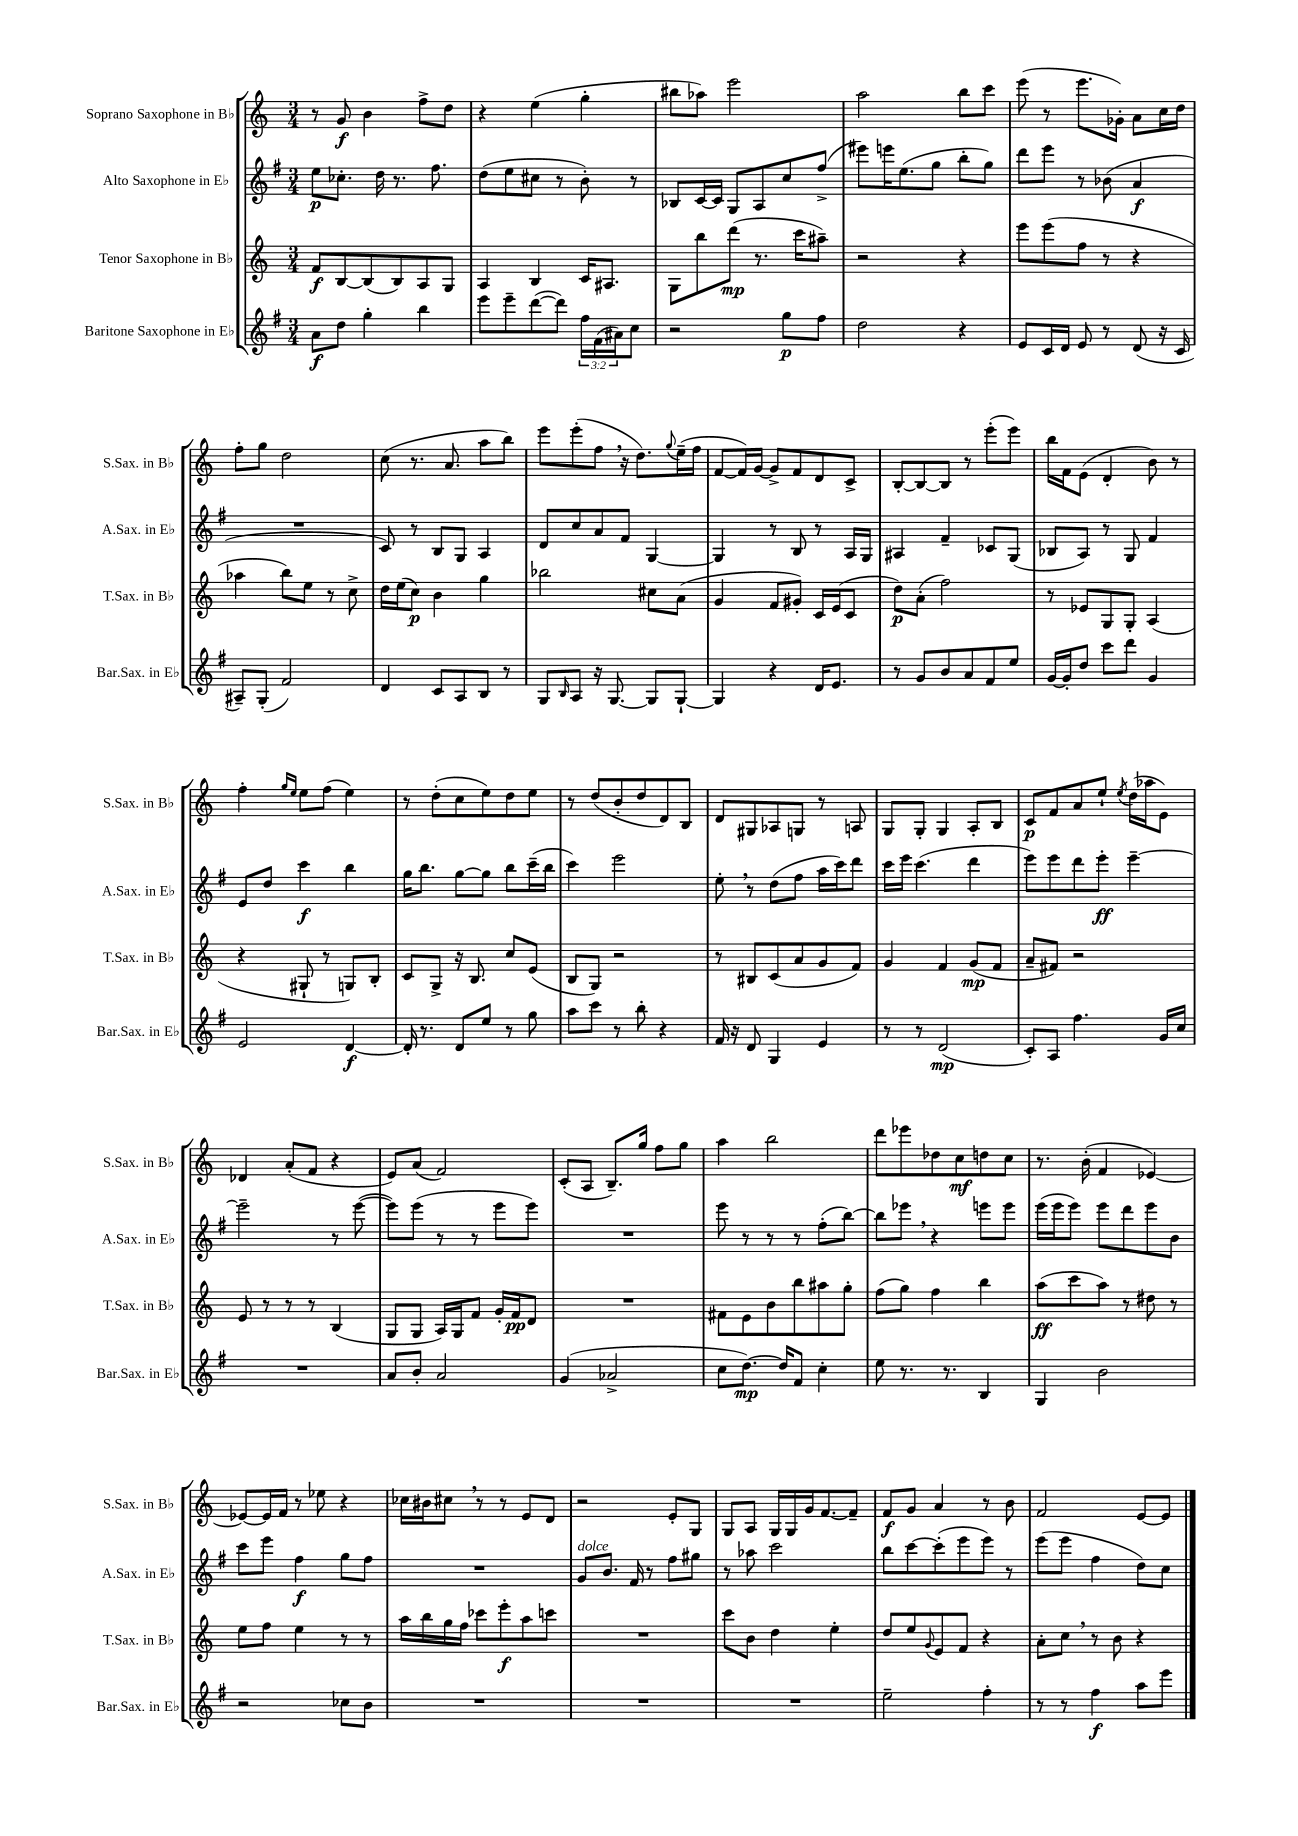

**kern	**dynam	**kern	**dynam	**kern	**dynam	**kern	**dynam
*part4	*part4	*part3	*part3	*part2	*part2	*part1	*part1
*staff4	*staff4	*staff3	*staff3	*staff2	*staff2	*staff1	*staff1
*I"Baritone Saxophone in E♭	*	*I"Tenor Saxophone in B♭	*	*I"Alto Saxophone in E♭	*	*I"Soprano Saxophone in B♭	*
*I'Bar.Sax. in E♭	*	*I'T.Sax. in B♭	*	*I'A.Sax. in E♭	*	*I'S.Sax. in B♭	*
*clefG2	*	*clefG2	*	*clefG2	*	*clefG2	*
*k[f#]	*	*k[]	*	*k[f#]	*	*k[]	*
*M3/4	*	*M3/4	*	*M3/4	*	*M3/4	*
=1	=1	=1	=1	=1	=1	=1	=1
8a\L	f	8f/L	f	8ee\L	p	8r	.
8dd\J	.	[8B/	.	8.cc-X'\J	.	8g/	f
4gg'\	.	(8B/]	.	.	.	4b\	.
.	.	.	.	16dd\	.	.	.
.	.	8B/)	.	8.r	.	.	.
4bb\	.	8A/	.	.	.	8ff^\L	.
.	.	.	.	8.ff#\	.	.	.
.	.	8G/J	.	.	.	8dd\J	.
=2	=2	=2	=2	=2	=2	=2	=2
8eee\L	.	4A/	.	(8dd\L	.	4r	.
8eee~\	.	.	.	8ee\	.	.	.
([8ddd\	.	4B/	.	8cc#X\J	.	(4ee\	.
8ddd\J])	.	.	.	8r	.	.	.
24ff#\LL	.	16c/KL	.	8b'\)	.	4gg'\	.
(24f#\	.	.	.	.	.	.	.
.	.	8.A#X/J	.	.	.	.	.
24a#X\J)	.	.	.	.	.	.	.
8cc\J	.	.	.	8r	.	.	.
=3	=3	=3	=3	=3	=3	=3	=3
2r	.	8G\L	.	8B-X/L	.	8bb#X\L	.
.	.	8bb\	.	[16c/L	.	8aa-X\J)	.
.	.	.	.	16c/JJ]	.	.	.
.	.	(8ddd\J	mp	8G/L	.	2eee\	.
.	.	8.r	.	8A/	.	.	.
8gg\L	p	.	.	8cc/	.	.	.
.	.	16ccc\KL	.	.	.	.	.
8ff#\J	.	8aa#X~\J)	.	(8ff#^/J	.	.	.
=4	=4	=4	=4	=4	=4	=4	=4
2dd\	.	2r	.	8eee#X\L)	.	2aa\	.
.	.	.	.	16eeen\K	.	.	.
.	.	.	.	(8.ee\	.	.	.
.	.	.	.	8gg\J	.	.	.
4r	.	4r	.	8bb'\L	.	8bb\L	.
.	.	.	.	8gg\J)	.	8ccc\J	.
=5	=5	=5	=5	=5	=5	=5	=5
8e/L	.	8eee\L	.	8ddd\L	.	(8eee\	.
16c/L	.	(8eee\	.	8eee\J	.	8r	.
16d/JJ	.	.	.	.	.	.	.
8e/	.	8ff\J	.	8r	.	8.eee\L	.
8r	.	8r	.	(8b-X\	.	.	.
.	.	.	.	.	.	16g-X'\Jk)	.
(8d/	.	4r	.	4a/	f	8a\L	.
16r	.	.	.	.	.	16cc\L	.
16c/	.	.	.	.	.	16dd\JJ	.
!!LO:LB:g=z
=6	=6	=6	=6	=6	=6	=6	=6
8A#X~/L)	.	4aa-X\	.	2.r	.	8ff'\L	.
(8G'/J	.	.	.	.	.	8gg\J	.
2f#/)	.	8bb\L)	.	.	.	2dd\	.
.	.	8ee\J	.	.	.	.	.
.	.	8r	.	.	.	.	.
.	.	8cc^\	.	.	.	.	.
=7	=7	=7	=7	=7	=7	=7	=7
4d/	.	16dd\LL	.	8c/)	.	(8cc\	.
.	.	(16ee\J	.	.	.	.	.
.	.	8cc\J)	p	8r	.	8.r	.
8c/L	.	4b\	.	8B/L	.	.	.
.	.	.	.	.	.	8.a/	.
8A/	.	.	.	8G/J	.	.	.
8B/J	.	4gg\	.	4A/	.	8aa\L	.
8r	.	.	.	.	.	8bb\J)	.
=8	=8	=8	=8	=8	=8	=8	=8
8G/L	.	2bb-X\	.	8d/L	.	8eee\L	.
16qqB/	.	.	.	.	.	.	.
8A/J	.	.	.	8cc/	.	(8eee'\	.
16r	.	.	.	8a/	.	8ff,\J	.
[8.G/	.	.	.	.	.	.	.
.	.	.	.	8f#/J	.	16r	.
.	.	.	.	.	.	8.dd\L)	.
8G/L]	.	8cc#X\L	.	[4G/	.	.	.
.	.	.	.	.	.	8qqgg/	.
[8G`/J	.	(8a\J	.	.	.	(16ee~\L	.
.	.	.	.	.	.	16ff\JJ	.
=9	=9	=9	=9	=9	=9	=9	=9
4G/]	.	4g/	.	4G/]	.	[8f/L	.
.	.	.	.	.	.	16f/L])	.
.	.	.	.	.	.	[16g/JJ	.
4r	.	8f/L	.	8r	.	8g^/L]	.
.	.	8g#X'/J)	.	8B/	.	8f/	.
16d/KL	.	16c/LL	.	8r	.	8d/	.
8.e/J	.	(16e/J	.	.	.	.	.
.	.	8c/J	.	16A/LL	.	8c^/J	.
.	.	.	.	16G/JJ	.	.	.
=10	=10	=10	=10	=10	=10	=10	=10
8r	.	8dd\L)	p	4A#X/	.	[8B'/L	.
8g/L	.	(8a'\J	.	.	.	8B/_	.
8b/	.	2ff\)	.	4f#~/	.	8B/J]	.
8a/	.	.	.	.	.	8r	.
8f#/	.	.	.	8c-X/L	.	(8eee'\L	.
8ee/J	.	.	.	(8G/J	.	8eee\J)	.
=11	=11	=11	=11	=11	=11	=11	=11
[16g/LL	.	8r	.	8B-X/L	.	16bb\LL	.
16g'/J]	.	.	.	.	.	16f\J	.
8dd/J	.	8e-X/L	.	8A/J)	.	(8e\J	.
8ccc\L	.	8G/	.	8r	.	4d'/	.
8ddd\J	.	8G'/J	.	8G/	.	.	.
4g/	.	(4A/	.	4f#/	.	8b\)	.
.	.	.	.	.	.	8r	.
!!LO:LB:g=z
=12	=12	=12	=12	=12	=12	=12	=12
2e/	.	4r	.	8e/L	.	4ff'\	.
.	.	.	.	8dd/J	.	.	.
.	.	.	.	.	.	16qqgg/LL	.
.	.	.	.	.	.	16qqee/JJ	.
.	.	8G#X`/	.	4ccc\	f	8ee\L	.
.	.	8r	.	.	.	(8ff\J	.
[4d/	f	8Gn/L)	.	4bb\	.	4ee\)	.
.	.	8B'/J	.	.	.	.	.
=13	=13	=13	=13	=13	=13	=13	=13
16d'/]	.	8c/L	.	16gg\KL	.	8r	.
8.r	.	.	.	8.bb\J	.	.	.
.	.	8G^/J	.	.	.	(8dd'\L	.
8d/L	.	16r	.	[8gg\L	.	8cc\	.
.	.	8.B/	.	.	.	.	.
8ee/J	.	.	.	8gg\J]	.	8ee\)	.
8r	.	8cc/L	.	8bb\L	.	8dd\	.
8gg\	.	(8e/J	.	(16ccc~\L	.	8ee\J	.
.	.	.	.	16bb\JJ	.	.	.
=14	=14	=14	=14	=14	=14	=14	=14
8aa\L	.	8B/L	.	4ccc\)	.	8r	.
8ccc\J	.	8G/J)	.	.	.	(8dd/L	.
8r	.	2r	.	2eee\	.	8b'/	.
8bb'\	.	.	.	.	.	8dd/	.
4r	.	.	.	.	.	8d/)	.
.	.	.	.	.	.	8B/J	.
=15	=15	=15	=15	=15	=15	=15	=15
16f#/	.	8r	.	8ee',\	.	8d/L	.
16r	.	.	.	.	.	.	.
8d/	.	8B#X/L	.	8r	.	8G#X/	.
4G/	.	(8c/	.	(8dd\L	.	8A-X/	.
.	.	8a/	.	8ff#\J	.	8Gn/J	.
4e/	.	8g/	.	16aa\LL	.	8r	.
.	.	.	.	16ccc\J)	.	.	.
.	.	8f/J)	.	8ddd\J	.	8An/	.
=16	=16	=16	=16	=16	=16	=16	=16
8r	.	4g/	.	16ccc\LL	.	8G/L	.
.	.	.	.	16eee\JJ	.	.	.
8r	.	.	.	(4.ccc\	.	8G'/J	.
(2d/	mp	4f/	.	.	.	4G/	.
.	.	(8g/L	mp	4ddd\	.	8A'/L	.
.	.	8f/J	.	.	.	8B/J	.
=17	=17	=17	=17	=17	=17	=17	=17
8c'/L)	.	8a~/L	.	8eee\L)	.	8c/L	p
8A/J	.	8f#X/J)	.	8eee\	.	8f/	.
4.ff#\	.	2r	.	8ddd\	.	8a/	.
.	.	.	.	8eee'\J	ff	8ee`/J	.
.	.	.	.	.	.	8qee/	.
.	.	.	.	[4eee~\	.	(16dd\LL	.
.	.	.	.	.	.	16aa-X\J	.
16g/LL	.	.	.	.	.	8e\J)	.
16cc/JJ	.	.	.	.	.	.	.
!!LO:LB:g=z
=18	=18	=18	=18	=18	=18	=18	=18
2.r	.	8e/	.	2eee~\]	.	4d-X/	.
.	.	8r	.	.	.	.	.
.	.	8r	.	.	.	(8a'/L	.
.	.	8r	.	.	.	8f/J	.
.	.	(4B/	.	8r	.	4r	.
.	.	.	.	([8eee\	.	.	.
=19	=19	=19	=19	=19	=19	=19	=19
8a/L	.	8G/L	.	8eee\L])	.	8e/L)	.
8b'/J	.	8G/J	.	(8eee\J	.	(8a/J	.
2a/	.	16A/LL)	.	8r	.	2f/)	.
.	.	16G/J	.	.	.	.	.
.	.	8f/J	.	8r	.	.	.
.	.	16g'/LL	.	8eee\L	.	.	.
.	.	16f/J	pp	.	.	.	.
.	.	8d/J	.	8eee\J)	.	.	.
=20	=20	=20	=20	=20	=20	=20	=20
(4g/	.	2.r	.	2.r	.	(8c'/L	.
.	.	.	.	.	.	8A/J	.
2a-X^/	.	.	.	.	.	8.B~/L)	.
.	.	.	.	.	.	16gg/Jk	.
.	.	.	.	.	.	8ff\L	.
.	.	.	.	.	.	8gg\J	.
=21	=21	=21	=21	=21	=21	=21	=21
8cc\L	.	8f#X\L	.	8eee\	.	4aa\	.
[8.dd\J)	mp	8e\	.	8r	.	.	.
.	.	8b\	.	8r	.	2bb\	.
16dd/KL]	.	.	.	.	.	.	.
8f#/J	.	8bb\	.	8r	.	.	.
4cc'\	.	8aa#X\	.	(8ff#'\L	.	.	.
.	.	8gg'\J	.	[8bb\J)	.	.	.
=22	=22	=22	=22	=22	=22	=22	=22
8ee\	.	(8ff\L	.	8bb\L]	.	8ddd\L	.
8.r	.	8gg\J)	.	8eee-X,\J	.	8eee-X\	.
.	.	4ff\	.	4r	.	8dd-X\	.
8.r	.	.	.	.	.	.	.
.	.	.	.	.	.	8cc\	mf
4B/	.	4bb\	.	8eeen\L	.	8ddn\	.
.	.	.	.	8eee\J	.	8cc\J	.
=23	=23	=23	=23	=23	=23	=23	=23
4G/	.	(8aa\L	ff	(16eee\LL	.	8.r	.
.	.	.	.	16eee\J	.	.	.
.	.	8ccc\	.	8eee\J)	.	.	.
.	.	.	.	.	.	(16b'\	.
2b\	.	8aa\J)	.	8eee\L	.	4f/	.
.	.	8r	.	8ddd\	.	.	.
.	.	8dd#X\	.	8eee\	.	[4e-X/)	.
.	.	8r	.	8b\J	.	.	.
!!LO:LB:g=z
=24	=24	=24	=24	=24	=24	=24	=24
2r	.	8ee\L	.	8ccc\L	.	8e-X/L_	.
.	.	8ff\J	.	8eee\J	.	16e-/L]	.
.	.	.	.	.	.	16f/JJ	.
.	.	4ee\	.	4ff#\	f	8r	.
.	.	.	.	.	.	8ee-X\	.
8cc-X\L	.	8r	.	8gg\L	.	4r	.
8b\J	.	8r	.	8ff#\J	.	.	.
=25	=25	=25	=25	=25	=25	=25	=25
2.r	.	16aa\LL	.	2.r	.	16cc-X\LL	.
.	.	16bb\	.	.	.	16b#X\J	.
.	.	16gg\	.	.	.	8cc#X,\J	.
.	.	16ff\JJ	.	.	.	.	.
.	.	8ccc-X\L	.	.	.	8r	.
.	.	8eee'\	f	.	.	8r	.
.	.	8aa\	.	.	.	8e/L	.
.	.	8cccn\J	.	.	.	8d/J	.
=26	=26	=26	=26	=26	=26	=26	=26
!	!	!	!	!LO:TX:a:i:t=dolce	!	!	!
2.r	.	2.r	.	8g/L	.	2r	.
.	.	.	.	8.b/J	.	.	.
.	.	.	.	16f#/	.	.	.
.	.	.	.	8r	.	.	.
.	.	.	.	8ff#\L	.	8e'/L	.
.	.	.	.	8gg#X\J	.	8G/J	.
=27	=27	=27	=27	=27	=27	=27	=27
2.r	.	8ccc\L	.	8r	.	8G/L	.
.	.	8b\J	.	8aa-X\	.	8A/J	.
.	.	4dd\	.	2ccc\	.	16G/LL	.
.	.	.	.	.	.	16G/	.
.	.	.	.	.	.	16g/J	.
.	.	.	.	.	.	[8.f/	.
.	.	4ee'\	.	.	.	.	.
.	.	.	.	.	.	8f~/J]	.
=28	=28	=28	=28	=28	=28	=28	=28
2ee~\	.	8dd/L	.	8bb\L	.	8f/L	f
.	.	8ee/	.	[8ccc\	.	8g/J	.
.	.	8qqg/	.	.	.	.	.
.	.	8e/	.	(8ccc'\]	.	4a/	.
.	.	8f/J	.	8eee\	.	.	.
4ff#'\	.	4r	.	8eee\J)	.	8r	.
.	.	.	.	8r	.	8b\	.
=29	=29	=29	=29	=29	=29	=29	=29
8r	.	8a'\L	.	(8eee\L	.	2f/	.
8r	.	8cc,\J	.	8eee\J	.	.	.
4ff#\	f	8r	.	4ff#\	.	.	.
.	.	8b\	.	.	.	.	.
8aa\L	.	4r	.	8dd\L)	.	[8e/L	.
8eee\J	.	.	.	8cc\J	.	8e/J]	.
==	==	==	==	==	==	==	==
*-	*-	*-	*-	*-	*-	*-	*-
